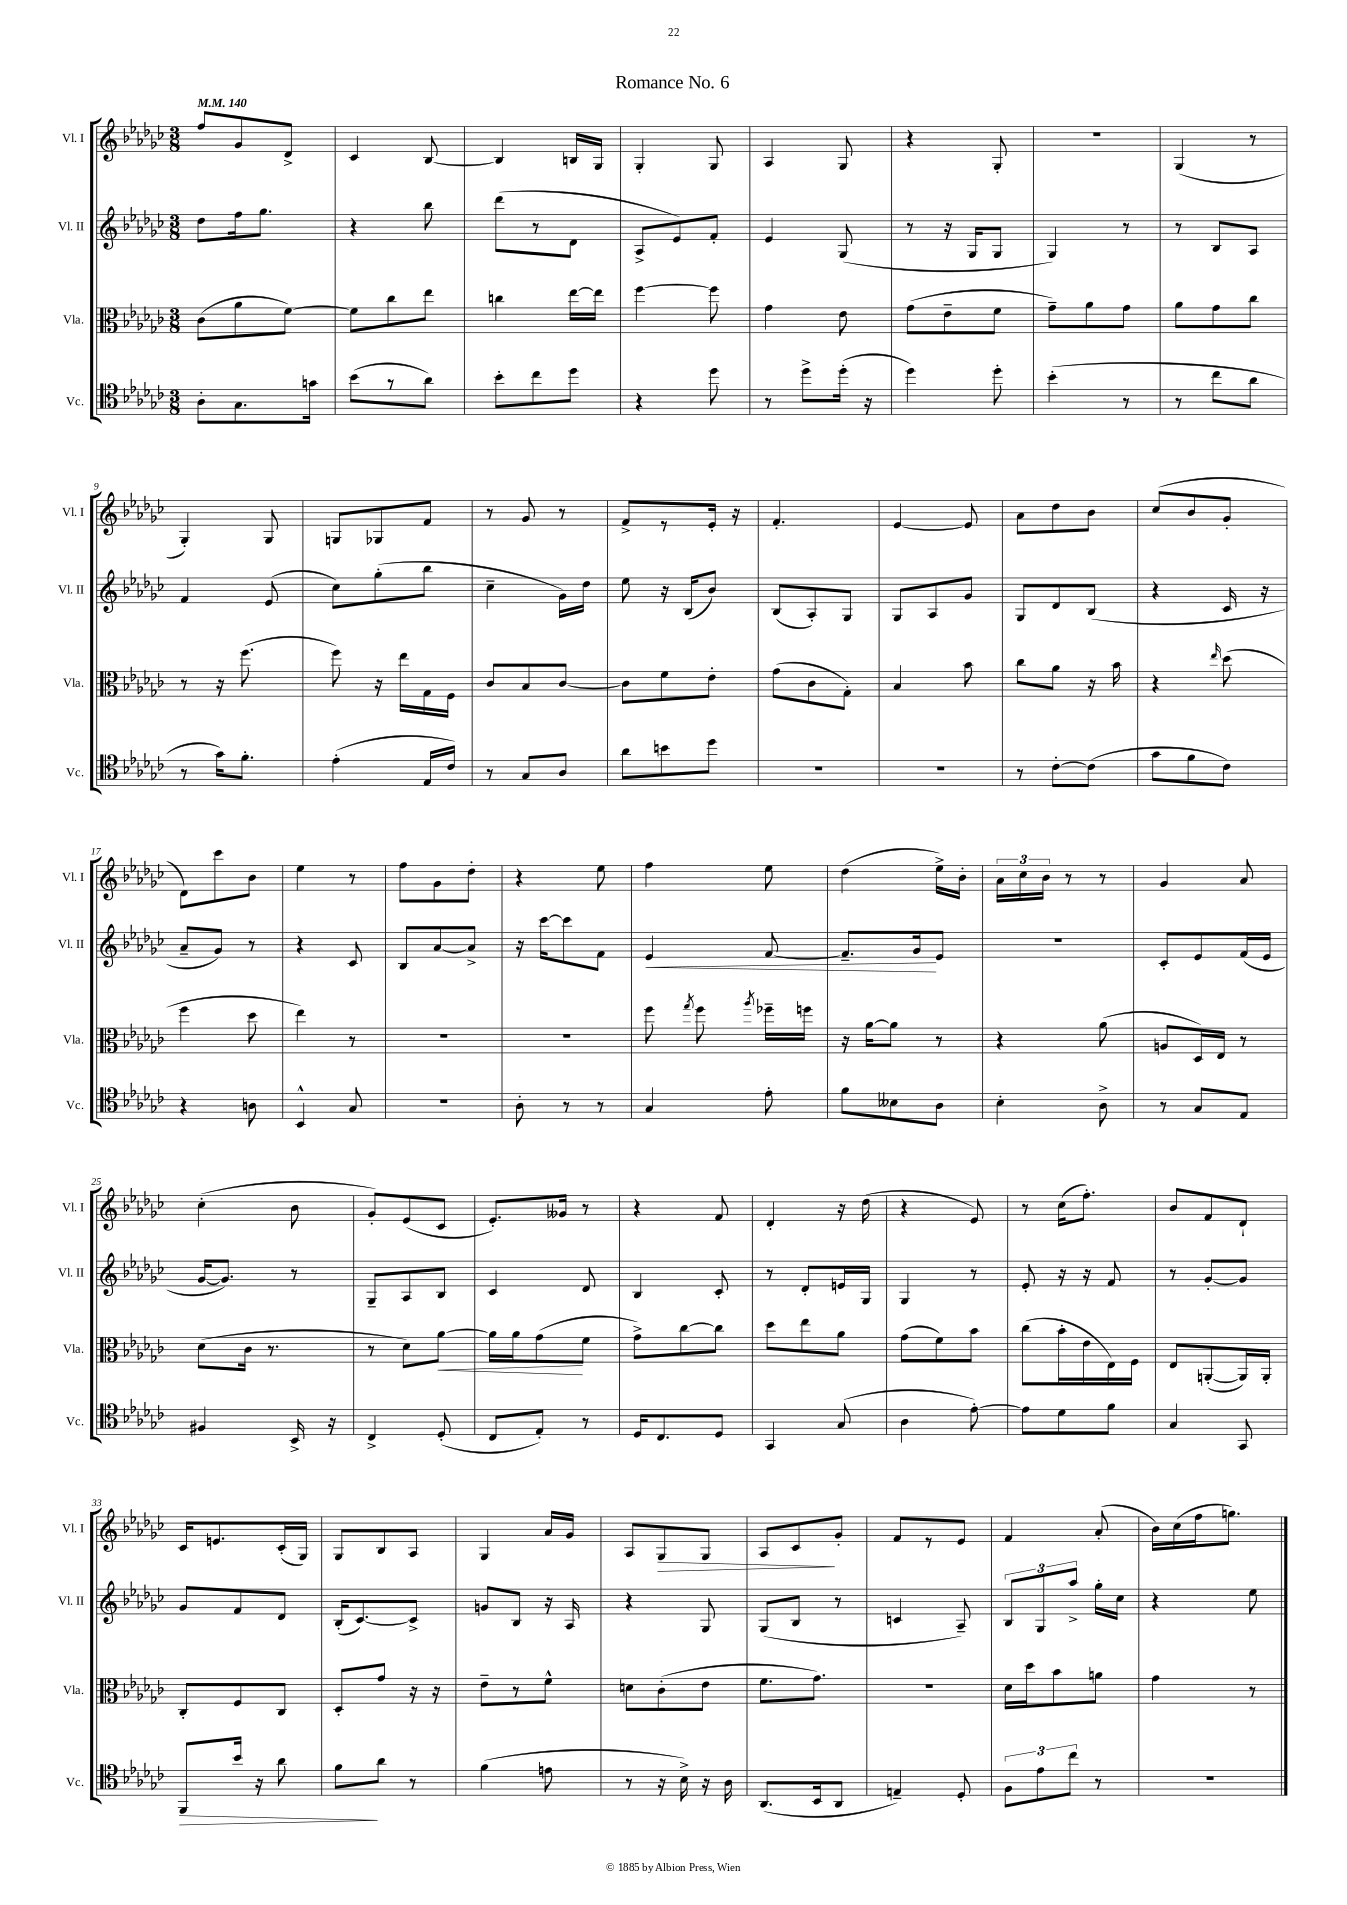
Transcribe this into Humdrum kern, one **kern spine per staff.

**kern	**dynam	**kern	**dynam	**kern	**dynam	**kern	**dynam
*part4	*part4	*part3	*part3	*part2	*part2	*part1	*part1
*staff4	*staff4	*staff3	*staff3	*staff2	*staff2	*staff1	*staff1
*I"Vc.	*	*I"Vla.	*	*I"Vl. II	*	*I"Vl. I	*
*I'Vc.	*	*I'Vla.	*	*I'Vl. II	*	*I'Vl. I	*
*clefC4	*	*clefC3	*	*clefG2	*	*clefG2	*
*k[b-e-a-d-g-c-]	*	*k[b-e-a-d-g-c-]	*	*k[b-e-a-d-g-c-]	*	*k[b-e-a-d-g-c-]	*
*M3/8	*	*M3/8	*	*M3/8	*	*M3/8	*
*MM140	*	*MM140	*	*MM140	*	*MM140	*
=1	=1	=1	=1	=1	=1	=1	=1
8A-'\L	.	(8c-\L	.	8dd-\L	.	8ff/L	.
8.G-\	.	8a-\	.	16ff\k	.	8g-/	.
.	.	.	.	8.gg-\J	.	.	.
.	.	[8f\J)	.	.	.	8d-^/J	.
16gn\Jk	.	.	.	.	.	.	.
=2	=2	=2	=2	=2	=2	=2	=2
(8b-\L	.	8f\L]	.	4r	.	4c-/	.
8r	.	8cc-\	.	.	.	.	.
8a-\J)	.	8ee-\J	.	8bb-\	.	[8B-/	.
=3	=3	=3	=3	=3	=3	=3	=3
8b-'\L	.	4ccn\	.	(8ddd-\L	.	4B-/]	.
8cc-\	.	.	.	8r	.	.	.
8dd-\J	.	[16ee-\LL	.	8d-\J	.	16Bn/LL	.
.	.	16ee-\JJ]	.	.	.	16G-/JJ	.
=4	=4	=4	=4	=4	=4	=4	=4
4r	.	[4ff\	.	8A-^/L	.	4G-'/	.
.	.	.	.	8e-/)	.	.	.
8dd-\	.	8ff\]	.	8f'/J	.	8G-/	.
=5	=5	=5	=5	=5	=5	=5	=5
8r	.	4g-\	.	4e-/	.	4A-/	.
8dd-^\L	.	.	.	.	.	.	.
(16dd-'\Jk	.	8e-\	.	(8G-/	.	8G-/	.
16r	.	.	.	.	.	.	.
=6	=6	=6	=6	=6	=6	=6	=6
4dd-\)	.	(8g-\L	.	8r	.	4r	.
.	.	8e-~\	.	16r	.	.	.
.	.	.	.	16G-/KL	.	.	.
8dd-'\	.	8f\J	.	8G-/J	.	8G-'/	.
=7	=7	=7	=7	=7	=7	=7	=7
(4b-'\	.	8g-~\L)	.	4G-/)	.	4.r	.
.	.	8a-\	.	.	.	.	.
8r	.	8g-\J	.	8r	.	.	.
=8	=8	=8	=8	=8	=8	=8	=8
8r	.	8a-\L	.	8r	.	(4G-/	.
8cc-\L	.	8g-\	.	8B-/L	.	.	.
8a-\J	.	8cc-\J	.	8A-/J	.	8r	.
!!LO:LB:g=z
=9	=9	=9	=9	=9	=9	=9	=9
8r	.	8r	.	4f/	.	4G-'/)	.
16g-\KL)	.	16r	.	.	.	.	.
8.f'\J	.	(8.ff\	.	.	.	.	.
.	.	.	.	(8e-/	.	8G-/	.
=10	=10	=10	=10	=10	=10	=10	=10
(4e-'\	.	8ff\)	.	8cc-\L)	.	8Gn/L	.
.	.	16r	.	(8gg-'\	.	8G-X/	.
.	.	16ee-\LL	.	.	.	.	.
16E-/LL	.	16G-\	.	8bb-\J	.	8f/J	.
16c-/JJ)	.	16F\JJ	.	.	.	.	.
=11	=11	=11	=11	=11	=11	=11	=11
8r	.	8c-/L	.	4cc-~\	.	8r	.
8G-/L	.	8B-/	.	.	.	8g-/	.
8A-/J	.	[8c-/J	.	16g-\LL)	.	8r	.
.	.	.	.	16dd-\JJ	.	.	.
=12	=12	=12	=12	=12	=12	=12	=12
8a-\L	.	8c-\L]	.	8ee-\	.	8f^/L	.
8bn\	.	8f\	.	16r	.	8r	.
.	.	.	.	(16B-/KL	.	.	.
8dd-\J	.	8e-'\J	.	8b-/J)	.	16e-'/Jk	.
.	.	.	.	.	.	16r	.
=13	=13	=13	=13	=13	=13	=13	=13
4.r	.	(8g-\L	.	(8B-/L	.	4.f'/	.
.	.	8c-\	.	8A-'/)	.	.	.
.	.	8G-'\J)	.	8G-/J	.	.	.
=14	=14	=14	=14	=14	=14	=14	=14
4.r	.	4B-/	.	8G-/L	.	[4e-/	.
.	.	.	.	8A-/	.	.	.
.	.	8b-\	.	8g-/J	.	8e-/]	.
=15	=15	=15	=15	=15	=15	=15	=15
8r	.	8cc-\L	.	8G-/L	.	8a-\L	.
[8c-'\L	.	8a-\J	.	8d-/	.	8dd-\	.
(8c-\J]	.	16r	.	(8B-/J	.	8b-\J	.
.	.	16b-\	.	.	.	.	.
=16	=16	=16	=16	=16	=16	=16	=16
8g-\L	.	4r	.	4r	.	(8cc-/L	.
8f\	.	.	.	.	.	8b-/	.
.	.	16qqee-/	.	.	.	.	.
8c-\J)	.	(8dd-\	.	16c-/	.	8g-'/J	.
.	.	.	.	16r	.	.	.
!!LO:LB:g=z
=17	=17	=17	=17	=17	=17	=17	=17
4r	.	4ff\	.	8a-~/L	.	8d-\L)	.
.	.	.	.	8g-/J)	.	8ccc-\	.
8An\	.	8dd-\	.	8r	.	8b-\J	.
=18	=18	=18	=18	=18	=18	=18	=18
4BB-^^/	.	4ee-\)	.	4r	.	4ee-\	.
8G-/	.	8r	.	8c-/	.	8r	.
=19	=19	=19	=19	=19	=19	=19	=19
4.r	.	4.r	.	8B-/L	.	8ff\L	.
.	.	.	.	[8a-/	.	8g-\	.
.	.	.	.	8a-^/J]	.	8dd-'\J	.
=20	=20	=20	=20	=20	=20	=20	=20
8A-'\	.	4.r	.	16r	.	4r	.
.	.	.	.	[16ccc-\KL	.	.	.
8r	.	.	.	8ccc-\]	.	.	.
8r	.	.	.	8f\J	.	8ee-\	.
=21	=21	=21	=21	=21	=21	=21	=21
!	!	!	!	!	!LO:HP:b	!	!
4G-/	.	8ff\	.	4e-/	<	4ff\	.
.	.	8qgg-/	.	.	.	.	.
.	.	8ff\	.	.	.	.	.
.	.	8qaa-/	.	.	.	.	.
8e-'\	.	16ff-X~\LL	.	[8f/	.	8ee-\	.
.	.	16ffn\JJ	.	.	.	.	.
=22	=22	=22	=22	=22	=22	=22	=22
8f\L	.	16r	.	8.f~/L]	.	(4dd-\	.
.	.	[16a-\KL	.	.	.	.	.
8B--X\	.	8a-\J]	.	.	.	.	.
.	.	.	.	16g-/k	.	.	.
8A-\J	.	8r	.	8e-/J	[	16ee-^\LL)	.
.	.	.	.	.	.	16b-'\JJ	.
=23	=23	=23	=23	=23	=23	=23	=23
4B-'\	.	4r	.	4.r	.	24a-\LL	.
.	.	.	.	.	.	24cc-\	.
.	.	.	.	.	.	24b-\JJ	.
.	.	.	.	.	.	8r	.
8A-^\	.	(8a-\	.	.	.	8r	.
=24	=24	=24	=24	=24	=24	=24	=24
8r	.	8An/L	.	8c-'/L	.	4g-/	.
8G-/L	.	16D-/L)	.	8e-/	.	.	.
.	.	16E-/JJ	.	.	.	.	.
8E-/J	.	8r	.	(16f/L	.	8a-/	.
.	.	.	.	16e-/JJ	.	.	.
!!LO:LB:g=z
=25	=25	=25	=25	=25	=25	=25	=25
4F#X/	.	(8d-\L	.	[16g-/KL	.	(4cc-'\	.
.	.	.	.	8.g-/J])	.	.	.
.	.	16c-\Jk	.	.	.	.	.
.	.	8.r	.	.	.	.	.
16BB-^/	.	.	.	8r	.	8b-\	.
16r	.	.	.	.	.	.	.
=26	=26	=26	=26	=26	=26	=26	=26
4C-^/	.	8r	.	8G-~/L	.	8g-'/L)	.
.	.	8d-\L)	.	8A-/	.	(8e-/	.
!	!	!	!LO:HP:b	!	!	!	!
(8D-'/	.	[8a-\J	<	8B-/J	.	8c-/J	.
=27	=27	=27	=27	=27	=27	=27	=27
8C-/L	.	16a-\LL]	.	4c-/	.	8.e-'/L)	.
.	.	16a-\J	.	.	.	.	.
8E-'/J)	.	(8g-\	.	.	.	.	.
.	.	.	.	.	.	16g--X/Jk	.
8r	.	8f\J	[	8d-/	.	8r	.
=28	=28	=28	=28	=28	=28	=28	=28
16D-/KL	.	8g-^\L)	.	4B-/	.	4r	.
8.C-/	.	.	.	.	.	.	.
.	.	[8cc-\	.	.	.	.	.
8D-/J	.	8cc-\J]	.	8c-'/	.	8f/	.
=29	=29	=29	=29	=29	=29	=29	=29
4GG-/	.	8dd-\L	.	8r	.	4d-'/	.
.	.	8ee-\	.	8d-'/L	.	.	.
(8G-/	.	8a-\J	.	16en/L	.	16r	.
.	.	.	.	16G-/JJ	.	(16dd-\	.
=30	=30	=30	=30	=30	=30	=30	=30
4A-\	.	(8g-\L	.	4G-/	.	4r	.
.	.	8f\)	.	.	.	.	.
[8e-'\)	.	8b-\J	.	8r	.	8e-/)	.
=31	=31	=31	=31	=31	=31	=31	=31
8e-\L]	.	(8cc-\L	.	8e-'/	.	8r	.
8d-\	.	16b-'\L	.	16r	.	(16cc-\KL	.
.	.	16e-\	.	16r	.	8.ff'\J)	.
8f\J	.	16E-\)	.	8f/	.	.	.
.	.	16F\JJ	.	.	.	.	.
=32	=32	=32	=32	=32	=32	=32	=32
4G-/	.	8E-/L	.	8r	.	8b-/L	.
.	.	([8AAn'/	.	[8g-'/L	.	8f/	.
8GG-/	.	16AA/L])	.	8g-/J]	.	8d-`/J	.
.	.	16AA'/JJ	.	.	.	.	.
!!LO:LB:g=z
=33	=33	=33	=33	=33	=33	=33	=33
!	!LO:HP:b	!	!	!	!	!	!
8FF/L	>	8C-'/L	.	8g-/L	.	16c-/KL	.
.	.	.	.	.	.	8.en/	.
16b-/Jk	.	8F/	.	8f/	.	.	.
16r	.	.	.	.	.	.	.
8a-\	.	8C-/J	.	8d-/J	.	(16c-'/L	.
.	.	.	.	.	.	16G-/JJ)	.
=34	=34	=34	=34	=34	=34	=34	=34
8f\L	.	8D-'/L	.	(16B-'/KL	.	8G-/L	.
.	.	.	.	[8.c-/)	.	.	.
8a-\J	]	8g-/J	.	.	.	8B-/	.
8r	.	16r	.	8c-^/J]	.	8A-/J	.
.	.	16r	.	.	.	.	.
=35	=35	=35	=35	=35	=35	=35	=35
(4f\	.	8e-~\L	.	8gn/L	.	4G-/	.
.	.	8r	.	8B-/J	.	.	.
8en\	.	8f^^\J	.	16r	.	16a-/LL	.
.	.	.	.	16A-/	.	16g-/JJ	.
=36	=36	=36	=36	=36	=36	=36	=36
8r	.	8dn\L	.	4r	.	8A-/L	.
!	!	!	!	!	!	!	!LO:HP:b
16r	.	(8c-'\	.	.	.	8G-/	>
16B-^\)	.	.	.	.	.	.	.
16r	.	8e-\J	.	8G-/	.	8G-/J	.
16A-\	.	.	.	.	.	.	.
=37	=37	=37	=37	=37	=37	=37	=37
(8.AA-/L	.	8.f\L	.	(8G-/L	.	8A-/L	.
.	.	.	.	8B-/J	.	8c-/	.
16BB-/k	.	8.g-\J)	.	.	.	.	.
8AA-/J	.	.	.	8r	.	8g-'/J	]
=38	=38	=38	=38	=38	=38	=38	=38
4En~/)	.	4.r	.	4cn/	.	8f/L	.
.	.	.	.	.	.	8r	.
8D-'/	.	.	.	8A-~/)	.	8e-/J	.
=39	=39	=39	=39	=39	=39	=39	=39
12F\L	.	16d-\LL	.	12B-/L	.	4f/	.
.	.	16dd-\J	.	.	.	.	.
12e-\	.	.	.	12G-/	.	.	.
.	.	8b-\	.	.	.	.	.
12cc-\J	.	.	.	12aa-^/J	.	.	.
8r	.	8an\J	.	16gg-'\LL	.	(8a-'/	.
.	.	.	.	16cc-\JJ	.	.	.
=40	=40	=40	=40	=40	=40	=40	=40
4.r	.	4g-\	.	4r	.	16b-\LL)	.
.	.	.	.	.	.	(16cc-\	.
.	.	.	.	.	.	16ff\J	.
.	.	.	.	.	.	8.ggn\J)	.
.	.	8r	.	8ee-\	.	.	.
==	==	==	==	==	==	==	==
*-	*-	*-	*-	*-	*-	*-	*-
